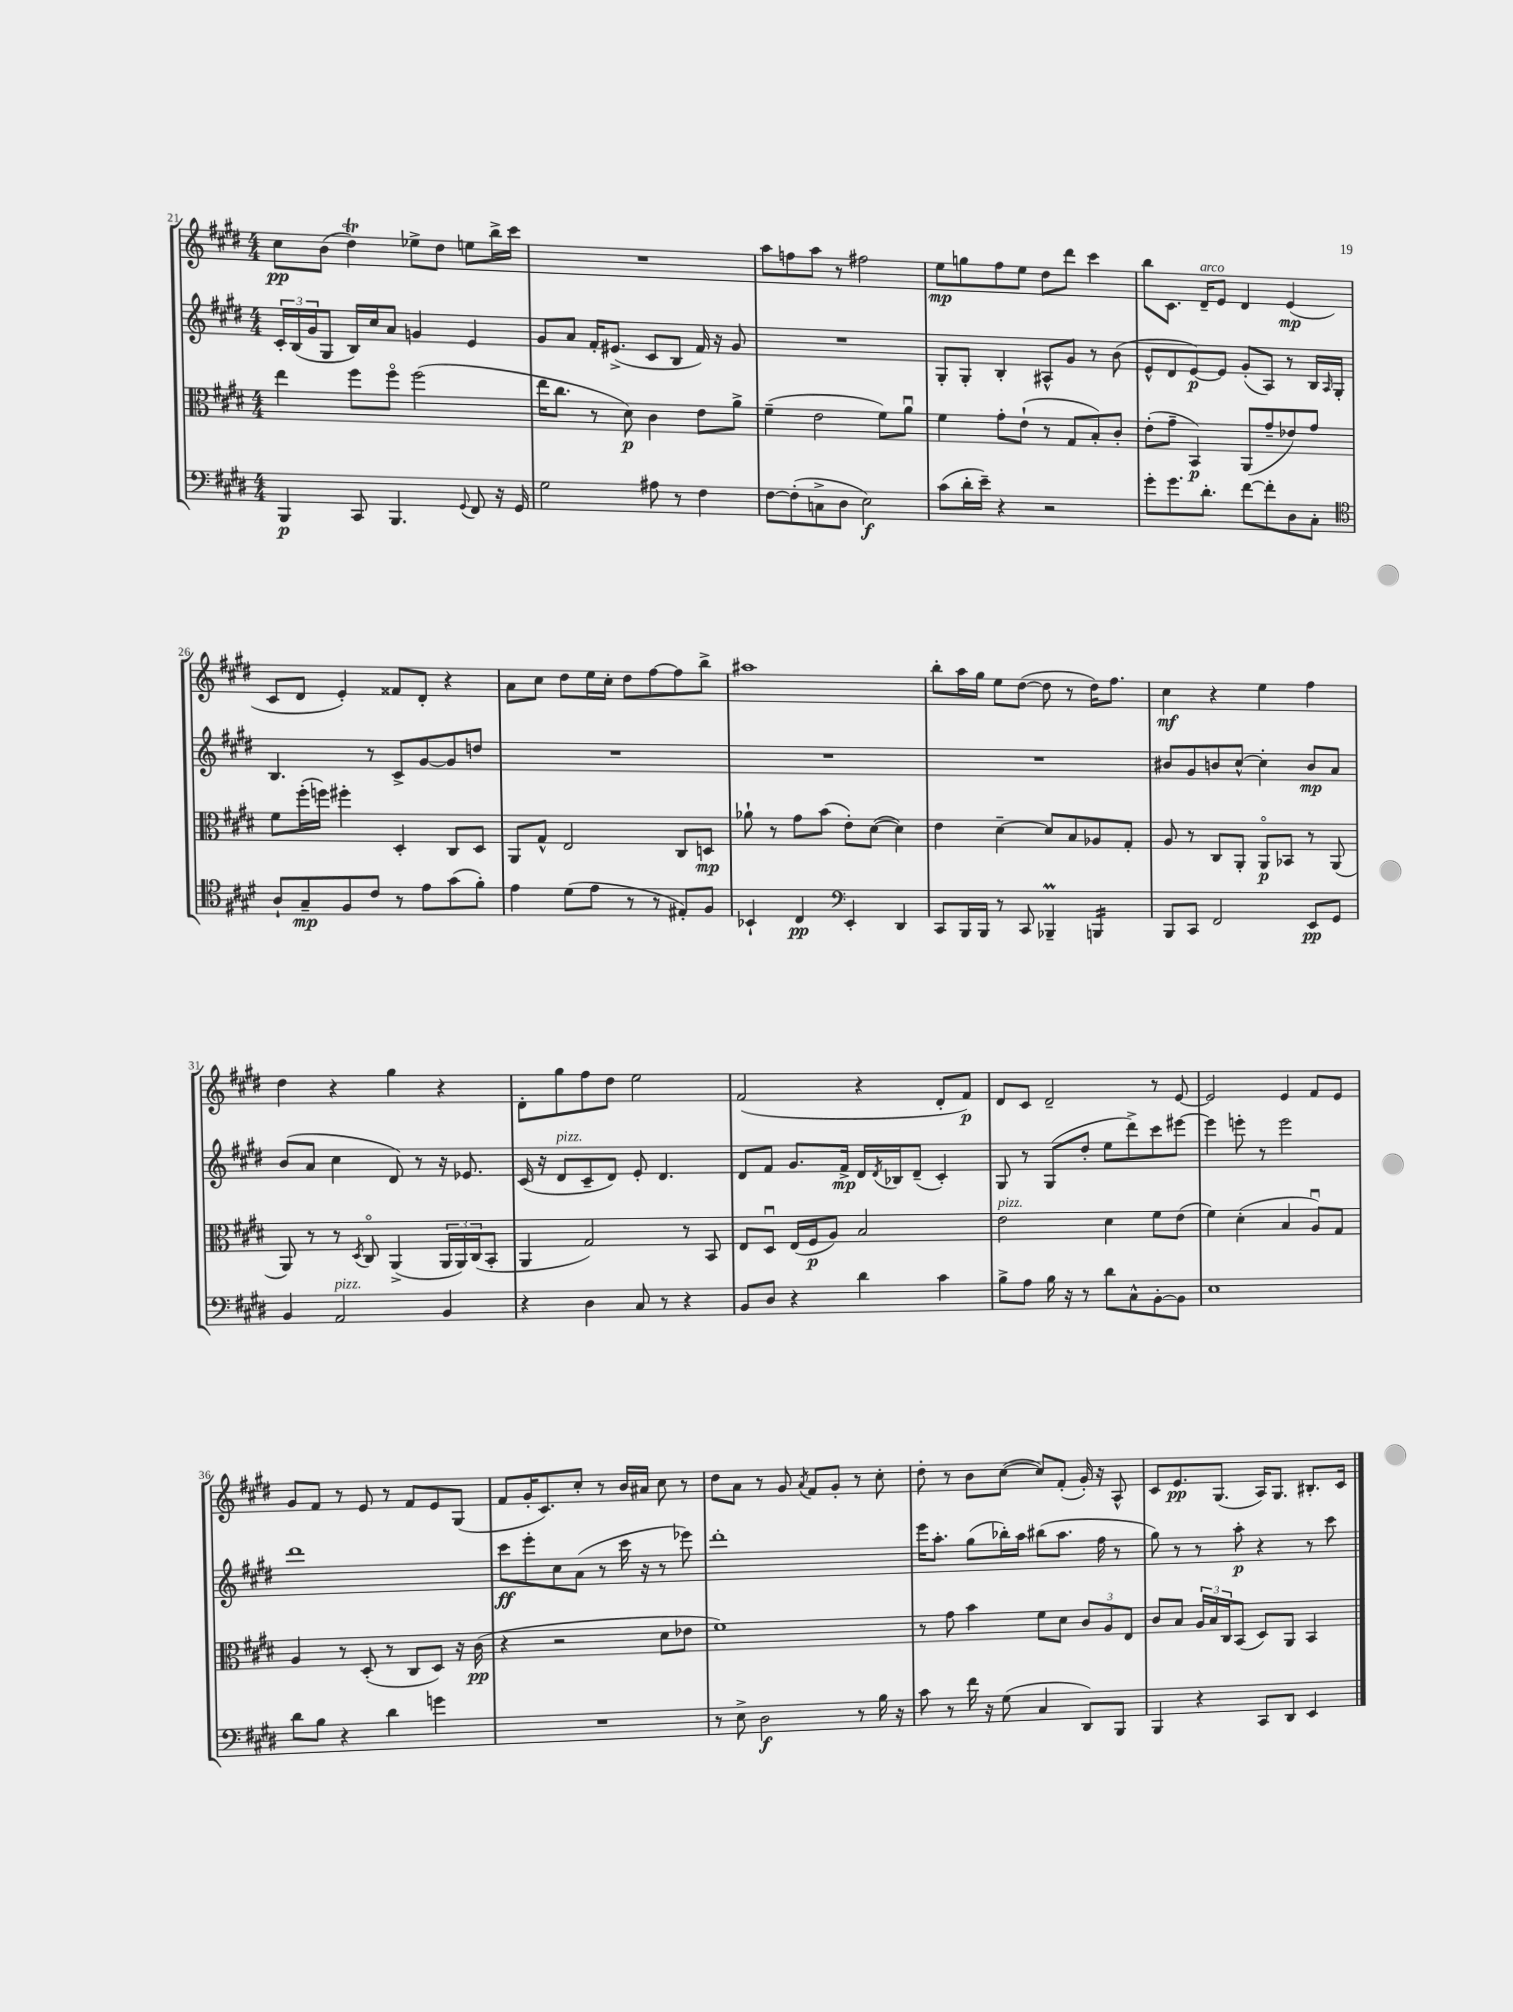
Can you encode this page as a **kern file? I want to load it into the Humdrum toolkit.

**kern	**kern	**kern	**kern
*staff4	*staff3	*staff2	*staff1
*clefF4	*clefC3	*clefG2	*clefG2
*k[f#c#g#d#]	*k[f#c#g#d#]	*k[f#c#g#d#]	*k[f#c#g#d#]
*M4/4	*M4/4	*M4/4	*M4/4
4BBB	4ee	24c#'	8cc#
.	.	(24B	.
.	.	24g#	.
.	.	8G#	(8b
8CC#	8ff#	16B)	4dd#)
.	.	16cc#	.
4.BBB	8ff#o	8a	.
.	(2ff#	4g	8ee-^
.	.	.	8dd#
8qqGG#	.	.	.
8FF#	.	4e	8ee
16r	.	.	16bb^
16GG#	.	.	16ccc#
=	=	=	=
2G#	16ee	8g#	1r
.	8.cc#	.	.
.	.	8a	.
.	8r	16f#'	.
.	.	(8.e#^	.
.	8d#)	.	.
8A#	4c#	8c#	.
8r	.	8B	.
4F#	8e	16f#)	.
.	.	16r	.
.	8a^	8g#	.
=	=	=	=
[8F#	(4f#~	1r	8aa
(8F#']	.	.	8ff
8C^	2e	.	8aa
8D#	.	.	8r
2E)	.	.	2ff#
.	8f#)	.	.
.	8au	.	.
=	=	=	=
(8c#	4f#	8G#'	8ee
16d#'	.	8G#'	8gg
16e~)	.	.	.
4r	8g#'	4B'	8ff#
.	(8e`	.	8ee
2r	8r	8A#^^	8dd#
.	8G#	8g#	8ddd#
.	8B')	8r	4ccc#
.	8c#'	(8b	.
=	=	=	=
8g#'	(8e'	8e^^	8bb
8.g#	8g#~	8d#	8.c#
.	4BB)	[8e)	.
8.d#'	.	.	16d#~
.	.	8e]	8e
[8f#	(8AA	(8g#'	4d#
8f#']	8g#~	8A)	.
8D#	8e-)	8r	(4e
8C#'	8g#	16B	.
.	.	16qqA	.
.	.	16G#'	.
=	=	=	=
*clefC4	*	*	*
8A`	8f#	4.B	8c#
8G#~	(16ff#'	.	8d#
.	16ff)	.	.
8F#	4ff#'	.	4e')
8c#	.	8r	.
8r	4D#'	8c#^	8f##
8e	.	[8g#	8d#'
(8g#	8C#	8g#]	4r
8f#')	8D#	8dd	.
=	=	=	=
4e	8AA	1r	8a
.	8G#^^	.	8cc#
(8d#	2E	.	8dd#
8e	.	.	16ee
.	.	.	16cc#'
8r	.	.	8dd#
8r	.	.	[8ff#
8E#')	8C#	.	8ff#]
8F#	8D	.	8bb^
=	=	=	=
4BB-`	8a-`	1r	1aa#
.	8r	.	.
4C#	8g#	.	.
.	(8b	.	.
*clefF4	*	*	*
4EE'	8e')	.	.
.	([8d#	.	.
4DD#	4d#])	.	.
=	=	=	=
8CC#	4e	1r	8bb'
16BBB	.	.	16aa
16BBB	.	.	16gg#
8r	[4d#~	.	8ee
8CC#	.	.	([8dd#
4BBB-~	8d#]	.	8dd#]
.	8B	.	8r
4BBB	8A-	.	16dd#)
.	.	.	8.ff#
.	8G#'	.	.
=	=	=	=
8BBB	8A	8b#	4cc#
8CC#	8r	8g#	.
2FF#	8C#	8b	4r
.	8AA'	[8cc#^^	.
.	8AAo	4cc#']	4ee
.	8BB-	.	.
8EE	8r	8b	4ff#
8GG#	(8AA	8a	.
=	=	=	=
4BB	8AA)	(8b	4dd#
.	8r	8a	.
2AA	8r	4cc#	4r
.	8qD#	.	.
.	8C#o	.	.
.	(4AA^	8d#)	4gg#
.	.	8r	.
4BB	24AA	16r	4r
.	24AA)	.	.
.	.	8.e-	.
.	(24C#	.	.
.	8BB'	.	.
=	=	=	=
4r	4AA	(16c#	8d#'
.	.	16r	.
.	.	8d#	8gg#
4D#	2G#)	8c#~	8ff#
.	.	8d#)	8dd#
8C#	.	8e'	2ee
8r	.	4.d#	.
4r	8r	.	.
.	8BB	.	.
=	=	=	=
8BB	8E	8d#	(2f#
8D#	8D#u	8f#	.
4r	(16E	8.g#	.
.	16F#	.	.
.	8A)	.	.
.	.	16f#^	.
4d#	2B	16d#	4r
.	.	8qd#	.
.	.	16B-	.
.	.	(8d#~	.
4c#	.	4c#')	8d#'
.	.	.	8f#)
=	=	=	=
8B^	2e	8G#	8d#
8A	.	8r	8c#
16B	.	(8G#	2d#~
16r	.	.	.
8r	.	8dd#'	.
8d#	4d#	8ee	.
8C#^^	.	8ddd#^)	.
[8BB'	8f#	8ccc#	8r
8BB]	(8e	[8eee#	[8e
=	=	=	=
1E	4f#)	4eee#]	2e]
.	(4d#'	8eee'	.
.	.	8r	.
.	4B	2eee	4e
.	8Au)	.	8f#
.	8G#	.	8e
=	=	=	=
8d#	4A	1ddd#	8g#
8B	.	.	8f#
4r	8r	.	8r
.	(8D#'	.	8e
4d#	8r	.	8r
.	8C#	.	8f#
4g	8D#)	.	8e
.	16r	.	(8G#
.	(16c#	.	.
=	=	=	=
1r	4r	8ccc#	8f#
.	.	8eee'	16g#'
.	.	.	8.c#)
.	2r	8cc#	.
.	.	(8a	8cc#'
.	.	8r	8r
.	.	16ccc#	16b
.	.	16r	16a#
.	8d#	8r	8cc#
.	8e-	8eee-)	8r
=	=	=	=
8r	1f#)	1ddd#'	8dd#
8E^	.	.	8a
2D#	.	.	8r
.	.	.	8g#
.	.	.	8qa
.	.	.	8f#
.	.	.	8g#'
8r	.	.	8r
16B	.	.	8cc#'
16r	.	.	.
=	=	=	=
8c#	8r	16eee	8dd#'
.	.	8.aa'	.
8r	8g#	.	8r
16f#	4b	(8gg#	8b
16r	.	.	.
(8G#	.	16bb-')	([8cc#
.	.	16aa	.
4C#	8f#	(8bb#	8cc#])
.	8d#	8.aa	(8f#'
8DD#)	12c#	.	16g#')
.	.	16ff#	16r
.	12A	.	.
8BBB	.	8r	8A^^
.	12E	.	.
=	=	=	=
4BBB	8c#	8gg#)	8c#
.	8B	8r	8.e
4r	24A	8r	.
.	24B	.	.
.	.	.	(8.G#
.	24C#	.	.
.	(8BB	8aa'	.
8CC#	8D#)	4r	16A)
.	.	.	8.G#
8DD#	8AA	.	.
4EE	4BB	8r	8.B#'
.	.	8ccc#	.
.	.	.	16c#
==	==	==	==
*-	*-	*-	*-
